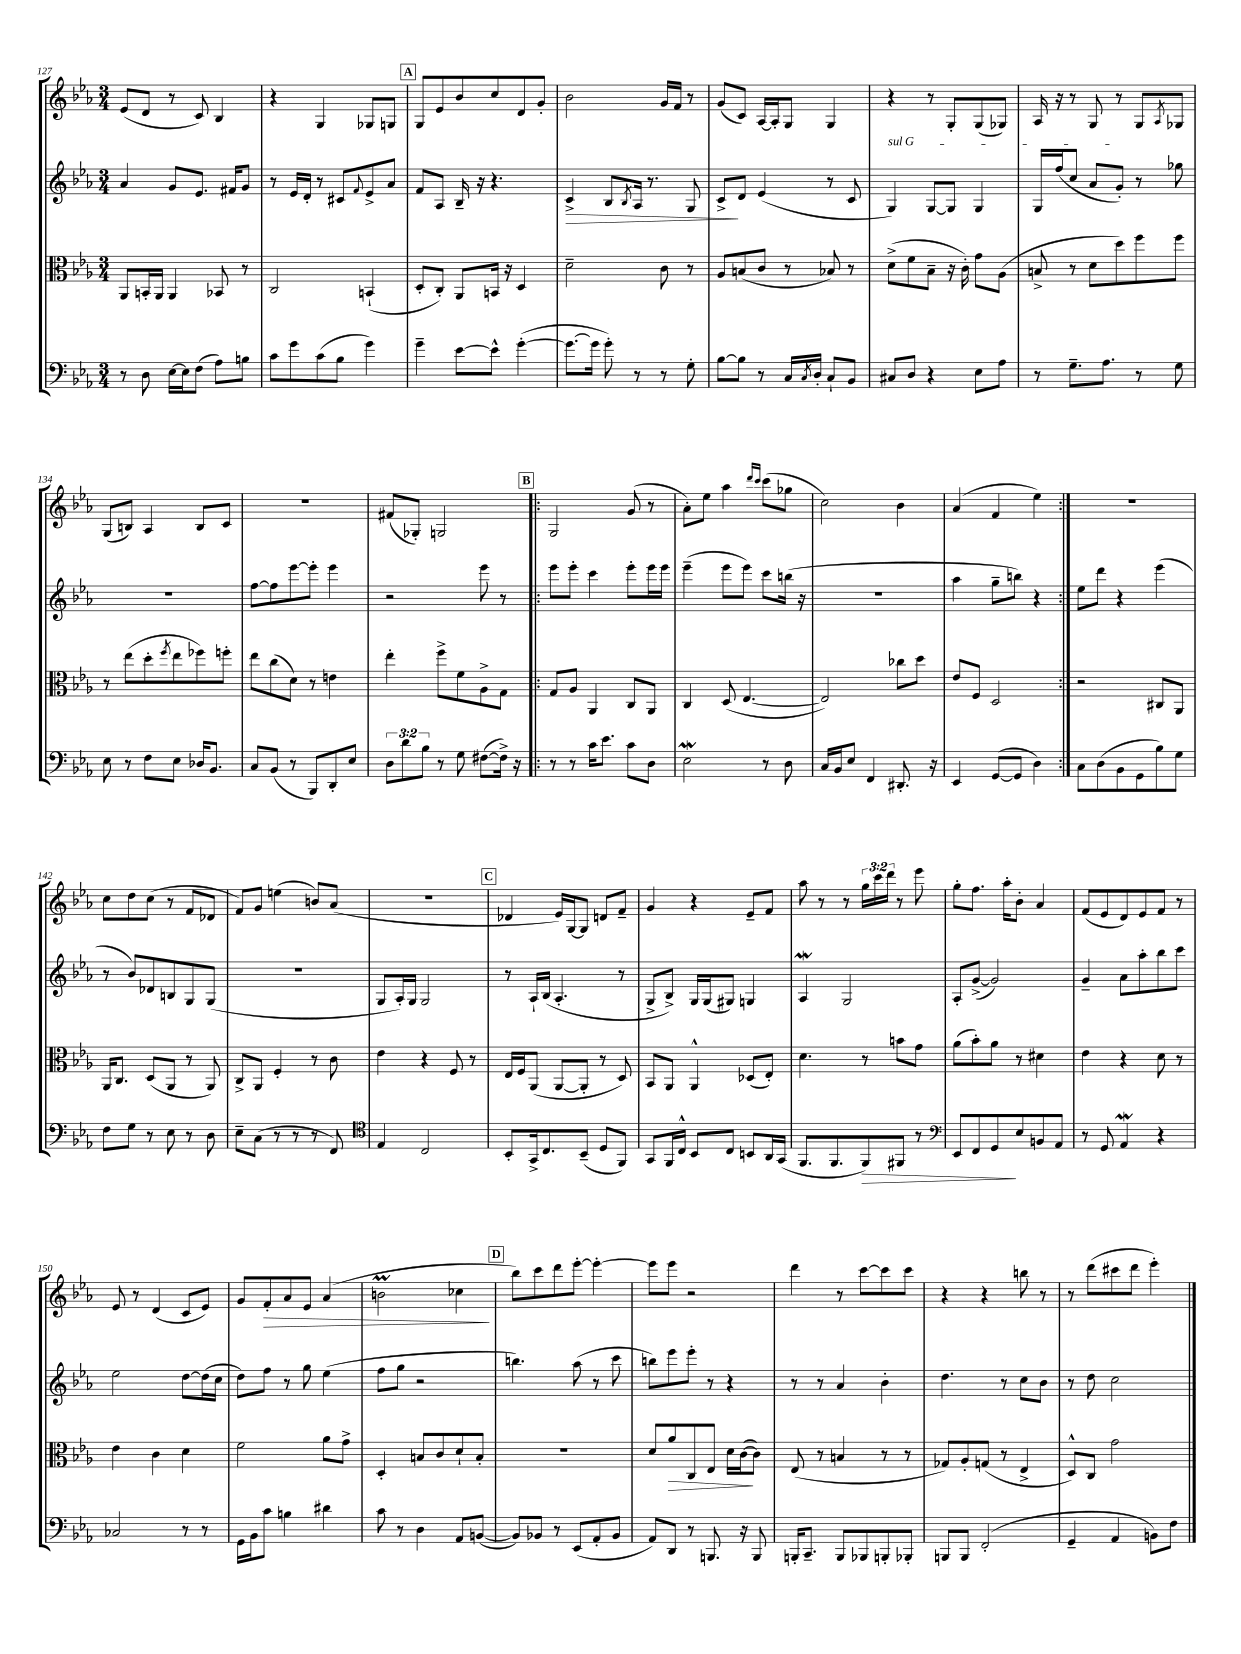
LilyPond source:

<<
\new StaffGroup <<
\new Staff = "s0" {
    \clef treble \key ees \major \numericTimeSignature \time 3/4 \override Staff.TupletNumber.text = #tuplet-number::calc-fraction-text
    ees'8( d'8 r8 c'8) bes4 |
    r4 g4 ges8 g8 |
    \mark \markup { \box "A" } g8 ees'8 bes'8 c''8 d'8 g'8-. |
    bes'2 g'16 f'16 r8 |
    g'8( c'8) aes16~ aes16-. g8 g4 |
    r4 r8 g8-. g8( ges8) |
    aes16 r16 r8 g8 r8 g8 \acciaccatura { aes8 } ges8 |
    g8( b8) aes4 b8 c'8 |
    R2. |
    fis'8( ges8-.) g2 |
    \repeat volta 2 { \mark \markup { \box "B" } g2 g'8( r8 |
    aes'8-.) ees''8 aes''4 \grace { d'''16 c'''16 } c'''8( ges''8 |
    c''2) bes'4 |
    aes'4( f'4 ees''4) | }
    R2. |
    c''8 d''8 c''8( r8 f'8 des'8 |
    f'8) g'8 e''4( b'8) aes'8( |
    R2. |
    \mark \markup { \box "C" } des'4 ees'16) g16~ g8 d'8 f'8-- |
    g'4 r4 ees'8-- f'8 |
    aes''8 r8 r8 \tuplet 3/2 { g''16 c'''16 d'''16 } r8 ees'''8 |
    g''8-. f''8. aes''16-. bes'8-. aes'4 |
    f'8( ees'8 d'8) ees'8 f'8 r8 |
    ees'8 r8 d'4( c'8 ees'8) |
    g'8 f'8-.\> aes'8 ees'8 aes'4( |
    b'2\prall ces''4\! |
    \mark \markup { \box "D" } bes''8) c'''8 d'''8 ees'''8~-. ees'''4~-. |
    ees'''8 ees'''8 r2 |
    d'''4 r8 c'''8~ c'''8 c'''8 |
    r4 r4 b''8 r8 |
    r8 d'''8( cis'''8 d'''8 ees'''4-.) \bar "|." |
}
\new Staff = "s1" {
    \clef treble \key ees \major \numericTimeSignature \time 3/4
    aes'4 g'8 ees'8. fis'16 g'8 |
    r8 ees'16 d'16-. r8 cis'8 \appoggiatura { f'8 } ees'8-> aes'8 |
    \mark \markup { \box "A" } f'8 aes8 bes16-- r16 r4. |
    c'4->\> bes8 \acciaccatura { bes8 } aes16 r8. g8 |
    c'8->\! d'8 ees'4( r8 c'8 |
    \once \override TextSpanner.bound-details.left.text = \markup { \italic "sul G" } g4\startTextSpan) g8~ g8 g4 |
    g16 f''16( c''8 aes'8 g'8-.\stopTextSpan) r8 ges''8 |
    R2. |
    f''8~ f''8 ees'''8~ ees'''8-. ees'''4 |
    r2 ees'''8 r8 |
    \repeat volta 2 { \mark \markup { \box "B" } ees'''8 ees'''8-. c'''4 ees'''8-. ees'''16 ees'''16 |
    ees'''4--( ees'''8 ees'''8) c'''8 b''16( r16 |
    R2. |
    aes''4 g''8-- b''8) r4 | }
    ees''8 d'''8 r4 ees'''4( |
    r8 bes'8) des'8 b8 g8 g8( |
    R2. |
    g8 aes16-.) g16 g2 |
    \mark \markup { \box "C" } r8 aes16-! bes16( aes4.-. r8 |
    g8-> bes8->) g16 g16( gis8) g4 |
    aes4\mordent g2 |
    aes8-. g'8~->( g'2) |
    g'4-- aes'8 aes''8-. bes''8 c'''8 |
    ees''2 d''8~ d''16( c''16 |
    d''8) f''8 r8 g''8 ees''4( |
    f''8 g''8 r2 |
    \mark \markup { \box "D" } b''4.) aes''8( r8 c'''8 |
    b''8) ees'''8 ees'''8-. r8 r4 |
    r8 r8 aes'4 bes'4-. |
    d''4. r8 c''8 bes'8 |
    r8 d''8 c''2 \bar "|." |
}
\new Staff = "s2" {
    \clef alto \key ees \major \numericTimeSignature \time 3/4
    aes,8 b,16-. aes,16 aes,4 bes,8 r8 |
    c2 b,4-!( |
    \mark \markup { \box "A" } d8-. c8-.) aes,8 b,16 r16 d4 |
    d'2-- c'8 r8 |
    aes8 b8( c'8 r8 bes8) r8 |
    d'8->( f'8 bes8-- r16 c'16-.) g'8 aes8( |
    b8-> r8 d'8 d''8) f''8 f''8 |
    r8 ees''8( d''8-. \acciaccatura { f''8 } ees''8 fes''8) f''8-. |
    ees''8 c''8( d'8) r8 e'4 |
    ees''4-. f''8-> f'8 aes8-> g8 |
    \repeat volta 2 { \mark \markup { \box "B" } g8 aes8 aes,4 c8 aes,8 |
    c4 d8( ees4.~ |
    ees2) ces''8 d''8 |
    ees'8 f8 d2 | }
    r2 cis8 aes,8 |
    aes,16 c8. d8( aes,8 r8 aes,8) |
    c8-> aes,8 f4-. r8 c'8 |
    ees'4 r4 f8 r8 |
    \mark \markup { \box "C" } ees16 f16 aes,8( aes,8~ aes,8-. r8 d8) |
    bes,8 aes,8 aes,4-^ des8( ees8-.) |
    d'4. r8 b'8 g'8 |
    aes'8( bes'8-.) aes'8 r8 dis'4 |
    ees'4 r4 d'8 r8 |
    ees'4 c'4 d'4 |
    f'2 aes'8 g'8-> |
    d4-. b8 c'8 d'8-! b8-. |
    \mark \markup { \box "D" } R2. |
    d'8 aes'8\> c8 ees8 d'16 c'16~\!( c'8) |
    ees8( r8 b4 r8 r8 |
    ges8) aes8-. g8( r8 ees4-> |
    d8-^) c8 g'2 \bar "|." |
}
\new Staff = "s3" {
    \clef bass \key ees \major \numericTimeSignature \time 3/4 \override Staff.TupletNumber.text = #tuplet-number::calc-fraction-text
    r8 d8 ees16~ ees16 f8( aes8) b8 |
    c'8 g'8 c'8( bes8 g'4) |
    \mark \markup { \box "A" } g'4-- ees'8~ ees'8-^ g'4~-.( |
    g'8.~ g'16 g'8-.) r8 r8 g8-. |
    bes8~ bes8 r8 c16 \acciaccatura { c8 } d16-. c8-! bes,8 |
    cis8 d8 r4 ees8 aes8 |
    r8 g8.-- aes8. r8 g8 |
    ees8 r8 f8 ees8 des16 bes,8. |
    c8 bes,8( r8 bes,,8) d,8-. ees8 |
    \tuplet 3/2 { d8 d'8 bes8 } r8 g8 fis8~( fis16->) r16 |
    \repeat volta 2 { \mark \markup { \box "B" } r8 r8 c'16 ees'8. c'8 d8 |
    ees2\mordent r8 d8 |
    c16 bes,16 ees8 f,4 dis,8.-. r16 |
    ees,4 g,8~( g,8 d4) | }
    c8 d8( bes,8 g,8 bes8) g8 |
    f8 g8 r8 ees8 r8 d8 |
    ees8-- c8( r8 r8 r8 f,8) |
    \clef tenor ees4 c2 |
    \mark \markup { \box "C" } bes,8-. g,16-> c8. bes,8--( d8 f,8) |
    g,8 f,16 c16-^ bes,8 c8 b,8 aes,16 g,16( |
    f,8. f,8. f,8\>) fis,8 r8 |
    \clef bass ees,8 f,8 g,8\! ees8 b,8 aes,8 |
    r8 g,8 aes,4\mordent r4 |
    ces2 r8 r8 |
    g,16 bes,16 c'8 b4 dis'4 |
    c'8 r8 d4 aes,8 b,8~( |
    \mark \markup { \box "D" } b,8) bes,8 r8 ees,8( aes,8-. bes,8 |
    aes,8) d,8 r8 b,,8. r16 b,,8 |
    b,,16-. c,8.-- b,,8 bes,,8 b,,8-. bes,,8-. |
    b,,8 b,,8 f,2-.( |
    g,4-- aes,4 b,8) f8 \bar "|." |
}
>>
>>
\layout { \context { \Score currentBarNumber = #127 } }
